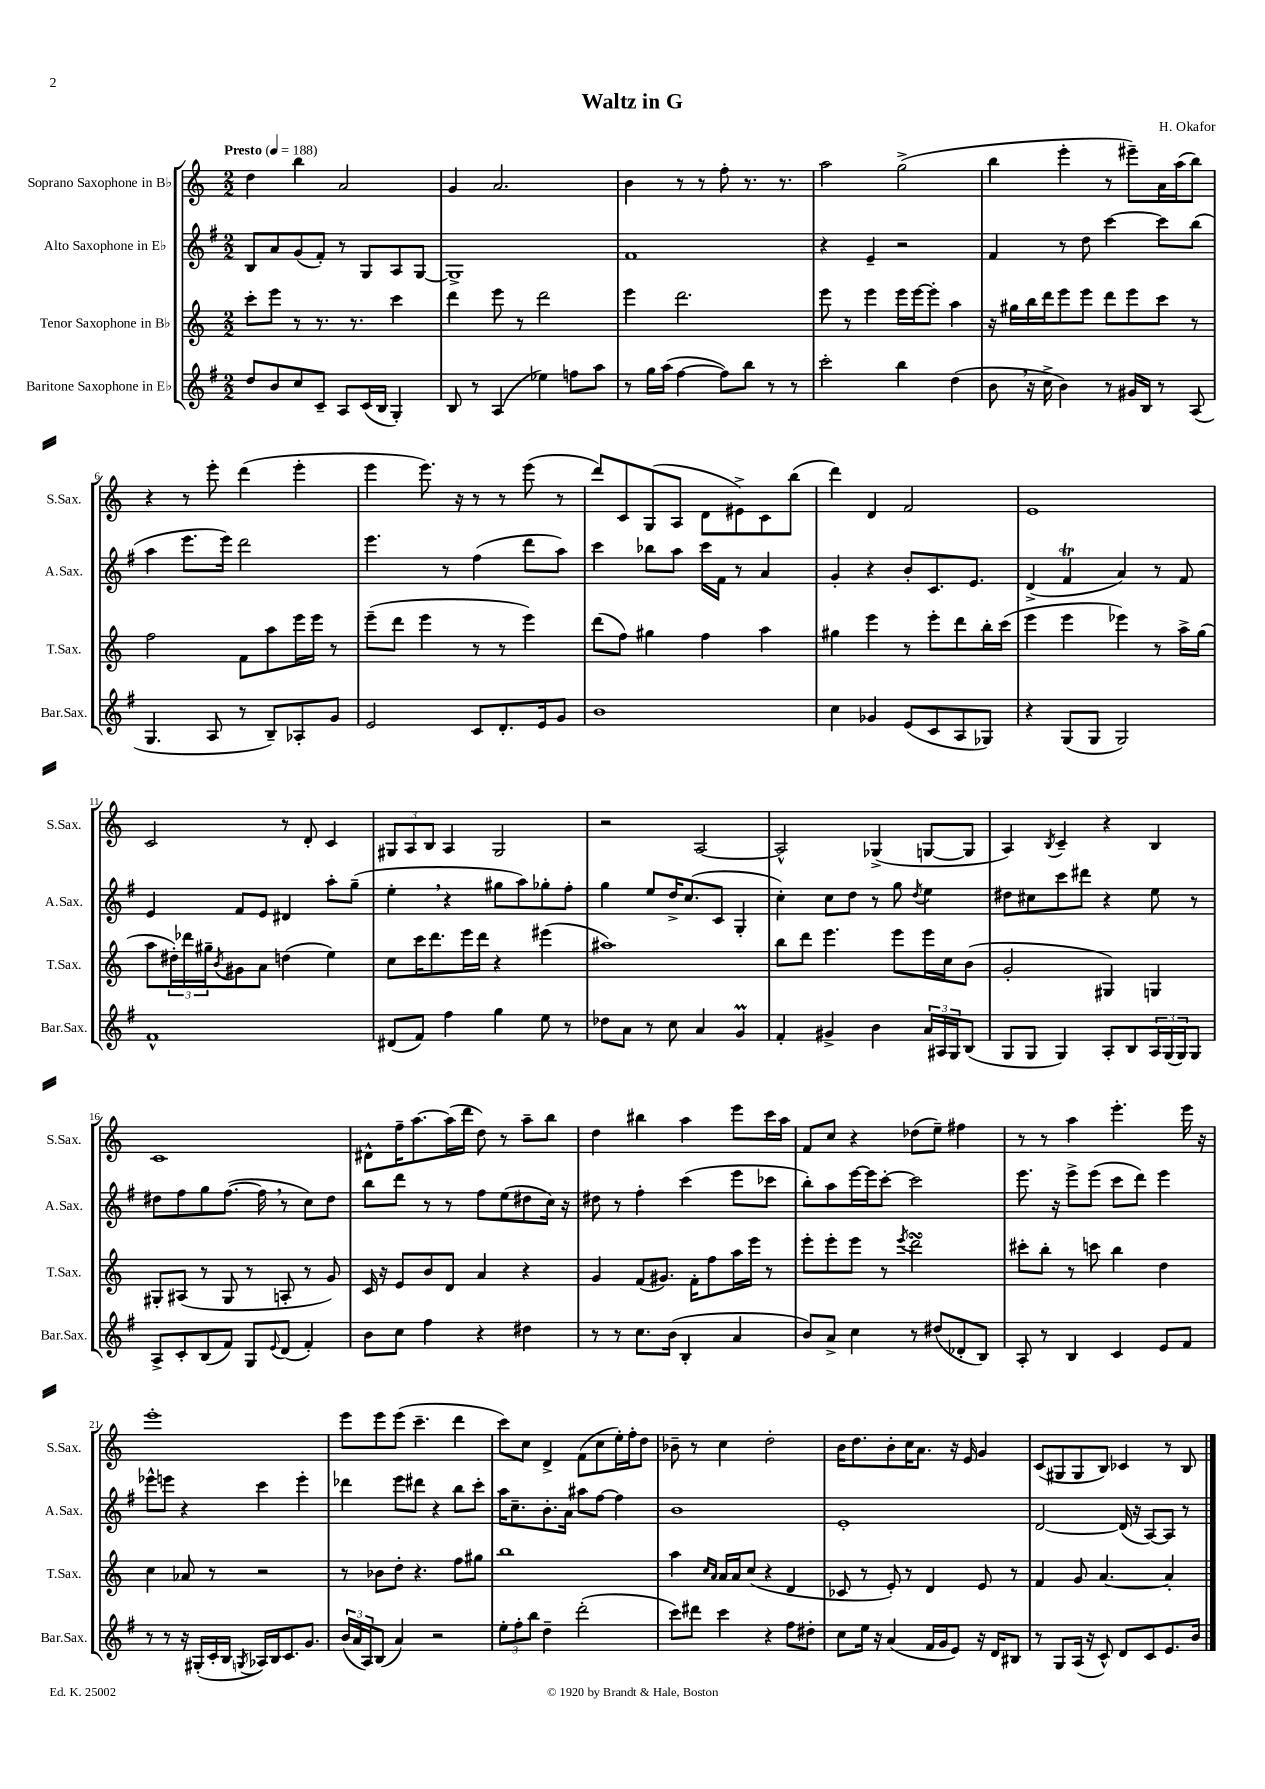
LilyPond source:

\header { title = "Waltz in G" composer = "H. Okafor" }
<<
\new StaffGroup <<
\new Staff = "s0" \with { instrumentName = "Soprano Saxophone in Bb" shortInstrumentName = "S.Sax." } {
    \clef treble \key c \major \numericTimeSignature \time 2/2 \tempo "Presto" 4 = 188
    d''4 b''4 a'2 |
    g'4 a'2. |
    b'4 r8 r8 f''8-. r8. r8. |
    a''2 g''2->( |
    b''4 e'''4-. r8 eis'''8--) a'16 a''16( b''8) |
    r4 r8 e'''8-. d'''4( e'''4-. |
    e'''4 e'''8.) r16 r8 r8 e'''8( r8 |
    d'''8) c'8 g8( a8 d'8 eis'8->) c'8 b''8( |
    d'''4) d'4 f'2 |
    e'1 |
    c'2 r8 d'8-. c'4 |
    \tuplet 3/2 { gis8 a8 b8 } a4 gis2 |
    r2 a2~ |
    a2-^ ges4->( g8~ g8 |
    a4) \acciaccatura { b8 } c'4-- r4 b4 |
    c'1 |
    dis'8-^ f''16-- a''8.~ a''16( d'''16 d''8) r8 a''8-- b''8 |
    d''4 bis''4 a''4 e'''8 c'''16 a''16 |
    f'8 c''8 r4 des''8( e''8--) fis''4 |
    r8 r8 a''4 e'''4.-. e'''16 r16 |
    e'''1-. |
    e'''8 e'''8 e'''8( c'''4.-- d'''4 |
    c'''8) c''8 d'4-> f'8( c''8 e''16-.) f''16-. d''8 |
    bes'8-- r8 c''4 d''2-. |
    b'16 d''8. b'8-. c''16 a'8. r16 e'16 g'4 |
    c'8( gis8 gis8 b8) ces'4 r8 b8 \bar "|." |
}
\new Staff = "s1" \with { instrumentName = "Alto Saxophone in Eb" shortInstrumentName = "A.Sax." } {
    \clef treble \key g \major \numericTimeSignature \time 2/2
    b8 a'8 g'8( fis'8-.) r8 g8 a8 g8~ |
    g1-> |
    fis'1 |
    r4 e'4-- r2 |
    fis'4 r8 d''8 c'''4~ c'''8 b''8( |
    a''4 e'''8. e'''16) d'''2 |
    e'''4. r8 fis''4( d'''8 a''8) |
    c'''4 bes''8 a''8 c'''16 fis'16 r8 a'4 |
    g'4-. r4 b'8-. c'8. e'8. |
    d'4->( fis'4\trill a'4) r8 fis'8 |
    e'4 fis'8 e'8 dis'4 a''8-. g''8--( |
    e''4-. \breathe r4 gis''8 a''8) ges''8-. fis''8-. |
    g''4 e''8 d''16-> c''8.( c'8 g4-. |
    c''4-.) c''8 d''8 r8 g''8 \acciaccatura { d''8 } e''4 |
    dis''8 cis''8 c'''8 dis'''8 r4 e''8 r8 |
    dis''8 fis''8 g''8 fis''8.~( fis''16 \breathe r8 c''8) dis''8 |
    b''8 d'''8 r8 r8 fis''8 e''8( dis''8 c''16) r16 |
    dis''8 r8 fis''4-. c'''4( e'''8 ces'''8 |
    b''8-.) a''8 e'''16~ e'''16 c'''8~-. c'''2 |
    e'''8. r16 e'''8-> e'''8( c'''8 d'''8) e'''4 |
    ees'''8-^ e'''8 r4 c'''4 e'''4-. |
    des'''4 e'''8 dis'''8 r4 b''8 c'''8-. |
    a''16 c''8.-- b'8.-. a'16 ais''8 fis''8~ fis''4 |
    b'1 |
    e'1-. |
    d'2~ d'16( r16 a8~) a8 r8 \bar "|." |
}
\new Staff = "s2" \with { instrumentName = "Tenor Saxophone in Bb" shortInstrumentName = "T.Sax." } {
    \clef treble \key c \major \numericTimeSignature \time 2/2
    c'''8-. e'''8 r8 r8. r8. c'''4 |
    d'''4 e'''8 r8 d'''2 |
    e'''4 d'''2. |
    e'''8 r8 e'''4 e'''16 e'''16~ e'''8-. a''4 |
    r16 gis''16 b''16 d'''16 e'''8 e'''8 d'''8 e'''8 c'''8 r8 |
    f''2 f'8 a''8 e'''16 e'''16 r8 |
    e'''8--( d'''8 e'''4 r8 r8 e'''4) |
    d'''8( f''8) gis''4 f''4 a''4 |
    gis''4 e'''4 r8 e'''8-. d'''8 b''16-. c'''16( |
    e'''4 e'''4 ees'''4) r8 a''16-> g''16( |
    a''8 \tuplet 3/2 { dis''16-.) des'''16 gis''16-- } \acciaccatura { b'8 } gis'8 a'8 d''4( e''4) |
    c''8 c'''16 d'''8. e'''16 d'''16 r4 eis'''4( |
    ais''1) |
    b''8 d'''8 e'''4. e'''8 e'''16 c''16 b'8( |
    g'2-. gis4) g4 |
    gis8-. ais8( r8 gis8 r8 a8-. r8 g'8) |
    c'16 r16 e'8 b'8 d'8 a'4 r4 |
    g'4 f'8( gis'8.) f'16-. f''8 a''16 e'''16 r8 |
    e'''8-. e'''8-. e'''8 r8 \acciaccatura { e'''8 } d'''2\turn |
    cis'''8-. b''8-. r8 c'''8 b''4 d''4 |
    c''4 aes'8 r8 r2 |
    r8 bes'8 d''8-. r4. f''8 gis''8 |
    b''1 |
    a''4 \grace { c''16 a'16 } a'16 a'16 c''8( r4 d'4 |
    ces'8 r8 e'8-.) r8 d'4 e'8 r8 |
    f'4 g'8 a'4.~ a'4-. \bar "|." |
}
\new Staff = "s3" \with { instrumentName = "Baritone Saxophone in Eb" shortInstrumentName = "Bar.Sax." } {
    \clef treble \key g \major \numericTimeSignature \time 2/2
    d''8 b'8 c''8 c'8-- a8 c'16( b16 g4-.) |
    b8 r8 a4( ees''4) f''8 a''8 |
    r8 g''16 a''16( fis''4~ fis''8) b''8 r8 r8 |
    c'''2-. b''4 d''4( |
    b'8 \breathe r16 c''16-> b'4) r8 gis'16 b16 r8 a8( |
    g4. a8 r8 b8--) aes8-. g'8 |
    e'2 c'8 d'8.-. e'16 g'8 |
    b'1 |
    c''4 ges'4 e'8( c'8 a8 ges8) |
    r4 g8( g8 g2) |
    fis'1-^ |
    dis'8( fis'8) fis''4 g''4 e''8 r8 |
    des''8 a'8 r8 c''8 a'4 g'4\prall |
    fis'4-. gis'4-> b'4 \tuplet 3/2 { a'16 ais16 g16 } b8( |
    g8 g8 g4) a8-. b8 \tuplet 3/2 { a16 g16( g16) } g8 |
    a8-> c'8-. b8( fis'8) g8 \appoggiatura { e'8 } d'8( fis'4-.) |
    b'8 c''8 fis''4 r4 dis''4 |
    r8 r8 c''8. b'16( b4-. a'4 |
    b'8) a'8-> c''4 r8 dis''8( des'8-. b8) |
    a8-. r8 b4 c'4 e'8 fis'8 |
    r8 r8 r16 gis16-.( c'16-. b16 \acciaccatura { g8 } aes16) b16 c'8. g'8. |
    \tuplet 3/2 { b'16( a'16 a16) } b8( a'4) r2 |
    \tuplet 3/2 { e''8-. fis''8-. b''8 } d''4-- d'''2-.( |
    c'''8) dis'''8 c'''4 r4 fis''8 dis''8-. |
    c''8 e''16 r16 a'4( fis'16 g'16 e'8) r16 d'16 bis8 |
    r8 g8 a16( r16 c'8-^) d'8 c'8 e'8. b'16 \bar "|." |
}
>>
>>
